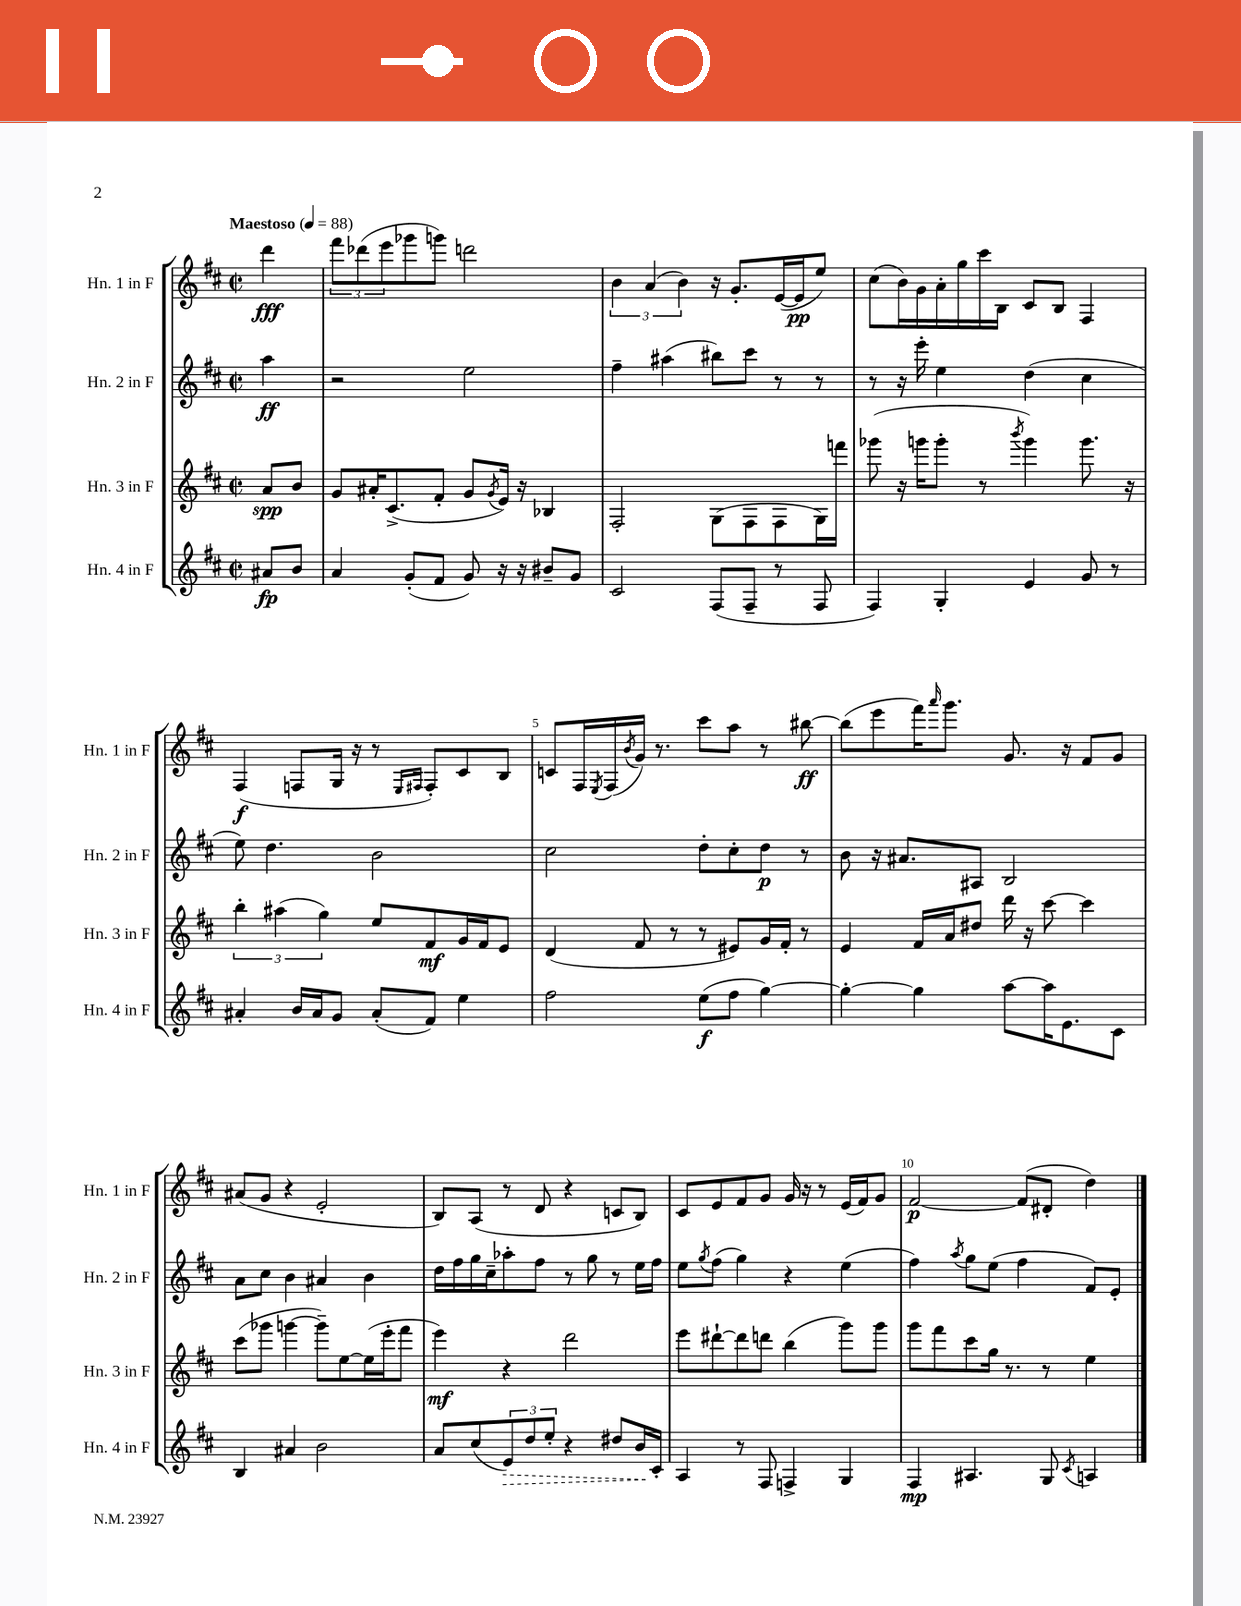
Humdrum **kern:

**kern	**kern	**kern	**kern
*staff4	*staff3	*staff2	*staff1
*clefG2	*clefG2	*clefG2	*clefG2
*k[f#c#]	*k[f#c#]	*k[f#c#]	*k[f#c#]
*M2/2	*M2/2	*M2/2	*M2/2
*met(c|)	*met(c|)	*met(c|)	*met(c|)
*MM88	*MM88	*MM88	*MM88
8a#	8a	4aa	4ddd
8b	8b	.	.
=	=	=	=
4a	8g	2r	12fff#
.	.	.	(12ddd-
.	16a#'	.	.
.	.	.	12eee
.	(8.c#^	.	.
(8g'	.	.	8ggg-
8f#	8f#'	.	8ggg)
8g)	8g	2ee	2ddd
.	8qg	.	.
16r	16e)	.	.
16r	16r	.	.
8b#~	4B-	.	.
8g	.	.	.
=	=	=	=
2c#	2F#'	4ff#~	6b
.	.	.	(6a
.	.	(4aa#	.
.	.	.	6b)
(8F#	(8G	8bb#)	16r
.	.	.	8.g'
8F#~	8F#	8ccc#	.
8r	8F#	8r	([16e
.	.	.	16e]
8F#	16G)	8r	8ee)
.	16fff	.	.
=	=	=	=
4F#)	(8ggg-	8r	(8cc#
.	16r	16r	16b)
.	16ggg	16eee'	16g
4G'	8ggg'	4ee	16a'
.	.	.	16gg
.	8r	.	16ccc#
.	.	.	16B
.	8qbbb	.	.
4e	4ggg)	(4dd	8c#
.	.	.	8B
8g	8.ggg	4cc#	4F#
8r	.	.	.
.	16r	.	.
=	=	=	=
4a#'	6bb'	8ee)	(4F#
.	.	4.dd	.
.	(6aa#	.	.
16b	.	.	8F
16a#	.	.	.
.	6gg)	.	.
8g	.	.	16G
.	.	.	16r
(8a#'	8ee	2b	8r
.	.	.	16qqE
.	.	.	16qqF#
8f#)	8f#	.	8F#')
4ee	16g	.	8c#
.	16f#	.	.
.	8e	.	8B
=	=	=	=
2ff#	(4d	2cc#	8c
.	.	.	16F#
.	.	.	8qE
.	.	.	(16F#
.	.	.	8qb
.	8f#	.	16g)
.	.	.	8.r
.	8r	.	.
(8ee	8r	8dd'	8ccc#
8ff#	8e#)	8cc#'	8aa
[4gg)	16g	8dd	8r
.	16f#'	.	.
.	8r	8r	[8bb#
=	=	=	=
4gg'_	4e	8b	(8bb#]
.	.	16r	8eee
.	.	8.a#	.
4gg]	16f#	.	16fff#)
.	.	.	16qqaaa
.	16a	.	8.ggg
.	8dd#	8A#	.
[8aa	16ddd	2B	8.g
.	16r	.	.
16aa]	[8ccc#	.	.
8.e	.	.	16r
.	4ccc#]	.	8f#
8c#	.	.	8g
=	=	=	=
4B	(8ccc#	8a	(8a#
.	8ggg-	8cc#	8g
4a#	[4ggg	4b	4r
2b	8ggg~])	4a#	2e'
.	[8ee	.	.
.	(16ee]	4b	.
.	16eee'	.	.
.	8fff#	.	.
=	=	=	=
8a	4eee)	16dd	8B)
.	.	16ff#	.
(8cc#	.	16gg	(8A
.	.	16cc#~	.
12e)	4r	8aa-'	8r
12dd	.	.	.
.	.	8ff#	8d
12ee'	.	.	.
4r	2ddd	8r	4r
.	.	8gg	.
8dd#	.	8r	8c
16b	.	16ee	8B)
16c#'	.	16ff#	.
=	=	=	=
4A	8eee	8ee	8c#
.	.	8qgg	.
.	[8ddd#`	(8ff#	8e
8r	8ddd#]	4gg)	8f#
8F#	8ddd	.	8g
4F^	(4bb	4r	16g
.	.	.	16r
.	.	.	8r
4G	8ggg)	(4ee	(16e
.	.	.	16f#)
.	8ggg	.	8g
=	=	=	=
4F#	8ggg	4ff#)	[2f#
.	8fff#	.	.
.	.	8qaa	.
4.A#	8ccc#	8gg	.
.	16gg	(8ee	.
.	8.r	.	.
.	.	4ff#	(8f#]
8G	8r	.	8d#'
8qc#	.	.	.
4A	4ee	8f#)	4dd)
.	.	8e'	.
==	==	==	==
*-	*-	*-	*-
